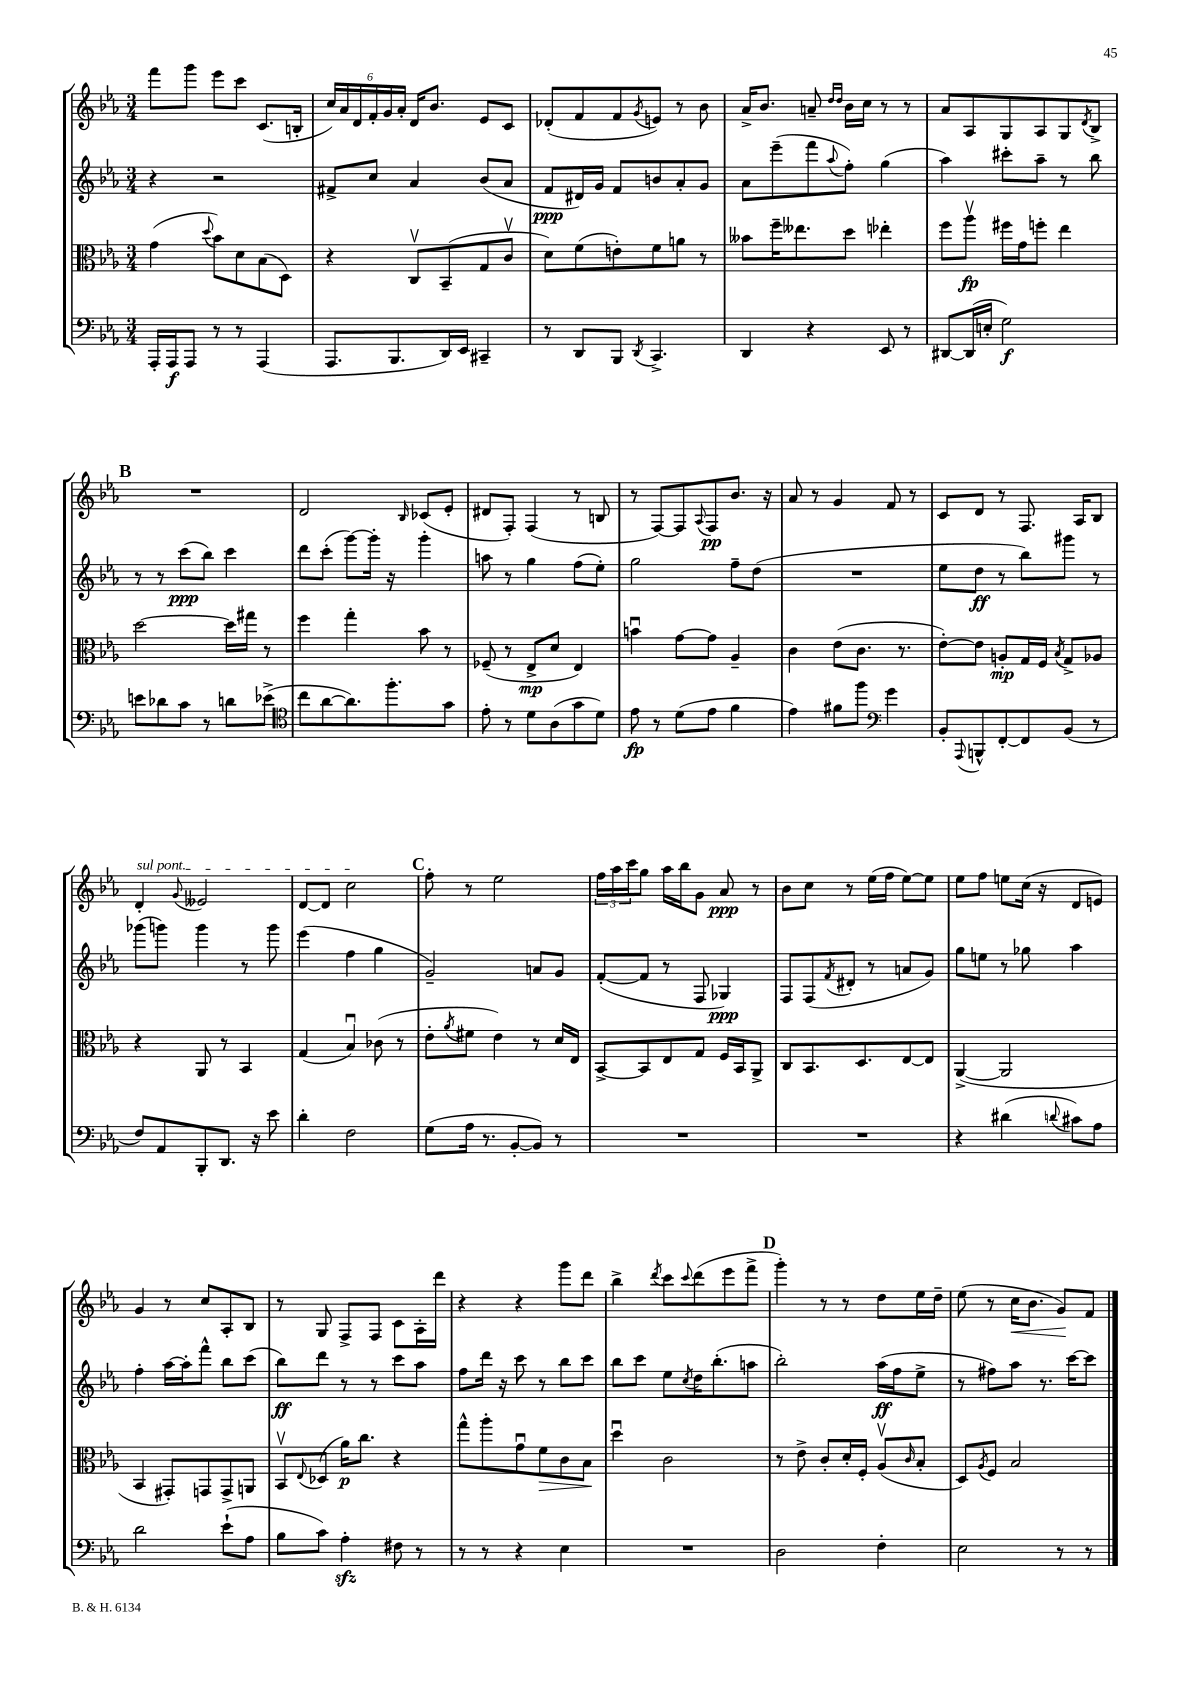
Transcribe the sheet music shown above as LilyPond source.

<<
\new StaffGroup <<
\new Staff = "s0" {
    \clef treble \key ees \major \numericTimeSignature \time 3/4
    f'''8 g'''8 ees'''8 c'''8 c'8.( b16-. |
    \tuplet 6/4 { c''16) aes'16 d'16 f'16-. g'16 aes'16-. } d'16 bes'8. ees'8 c'8 |
    des'8-.( f'8 f'8 \acciaccatura { g'8 } e'8) r8 bes'8 |
    aes'16-> bes'8. a'8-- \grace { d''16 d''16 } bes'16 c''16 r8 r8 |
    aes'8 aes8 g8 aes8 g8 \acciaccatura { d'8 } bes8-> |
    \mark \markup { \bold "B" } R2. |
    d'2 \grace { bes16 } ces'8( ees'8-. |
    dis'8 f8-.) f4( r8 b8 |
    r8 f8~) f8 \appoggiatura { aes8 } f8\pp bes'8. r16 |
    aes'8 r8 g'4 f'8 r8 |
    c'8 d'8 r8 f8. aes16 bes8 |
    \once \override TextSpanner.bound-details.left.text = \markup { \italic "sul pont." } d'4-.\startTextSpan \appoggiatura { g'8 } eeses'2 |
    d'8~ d'8 c''2\stopTextSpan |
    \mark \markup { \bold "C" } f''8-. r8 ees''2 |
    \tuplet 3/2 { f''16 aes''16 c'''16 } g''8 aes''16 bes''16 g'8 aes'8\ppp r8 |
    bes'8 c''8 r8 ees''16( f''16 ees''8~) ees''8 |
    ees''8 f''8 e''8 c''16( r16 d'8 e'8) |
    g'4 r8 c''8 aes8-. bes8 |
    r8 g8 f8-> f8 c'8 aes16-. d'''16 |
    r4 r4 g'''8 d'''8 |
    bes''4-> \acciaccatura { d'''8 } c'''8 \appoggiatura { c'''8 } d'''8( ees'''8 f'''8-> |
    \mark \markup { \bold "D" } g'''4-.) r8 r8 d''8 ees''16 d''16-- |
    ees''8( r8 c''16\< bes'8. g'8\!) f'8 \bar "|." |
}
\new Staff = "s1" {
    \clef treble \key ees \major \numericTimeSignature \time 3/4
    r4 r2 |
    fis'8-> c''8 aes'4 bes'8( aes'8 |
    f'8\ppp dis'16) g'16 f'8 b'8 aes'8-. g'8 |
    aes'8 ees'''8--( f'''8 \appoggiatura { aes''8 } f''8-.) g''4( |
    aes''4) cis'''8-. aes''8-- r8 bes''8 |
    \mark \markup { \bold "B" } r8 r8 c'''8\ppp( bes''8) c'''4 |
    d'''8 c'''8-.( g'''8~) g'''16-. r16 g'''4-. |
    a''8 r8 g''4 f''8( ees''8-.) |
    g''2 f''8-- d''8( |
    R2. |
    ees''8 d''8\ff r8 bes''8) gis'''8 r8 |
    ges'''8( g'''8) g'''4 r8 g'''8 |
    ees'''4( f''4 g''4 |
    \mark \markup { \bold "C" } g'2--) a'8 g'8 |
    f'8~-.( f'8 r8 f8 ges4\ppp) |
    f8 f8( \acciaccatura { f'8 } dis'8-. r8 a'8 g'8) |
    g''8 e''8 r8 ges''8 aes''4 |
    f''4-. aes''16~ aes''16-. f'''8-^ bes''8 c'''8( |
    bes''8\ff) d'''8 r8 r8 c'''8 aes''8 |
    f''8 d'''16 r16 c'''8 r8 bes''8 c'''8 |
    bes''8 c'''8 ees''8 \acciaccatura { c''8 } d''16 bes''8.-.( a''8 |
    \mark \markup { \bold "D" } bes''2-.) aes''16\ff( f''16 ees''8-> |
    r8 fis''8) aes''8 r8. c'''16~ c'''8 \bar "|." |
}
\new Staff = "s2" {
    \clef alto \key ees \major \numericTimeSignature \time 3/4
    g'4( \appoggiatura { d''8 } bes'8) d'8 bes8( d8) |
    r4 c8\upbow bes,8--( g8 c'8\upbow |
    d'8) f'8( e'8-.) f'8 a'8 r8 |
    beses'8 f''16-- eeses''8. d''8 ees''4-. |
    f''8 aes''8\upbow\fp fis''16 g'16 f''8-. ees''4 |
    \mark \markup { \bold "B" } d''2~ d''16 gis''16 r8 |
    f''4 g''4-. bes'8 r8 |
    fes8--( r8 ees8->\mp d'8 ees4) |
    b'4\downbow g'8~ g'8 aes4-- |
    c'4 ees'8( c'8. r8. |
    ees'8~-.) ees'8 a8-.\mp g16 f16 \acciaccatura { bes8 } g8-> aes8 |
    r4 aes,8 r8 bes,4 |
    g4( bes4\downbow) ces'8( r8 |
    \mark \markup { \bold "C" } ees'8-. \acciaccatura { aes'8 } fis'8 ees'4) r8 d'16 ees16 |
    bes,8~-> bes,8 ees8 g8 f16 bes,16 aes,8-> |
    c8 bes,8. d8. ees8~ ees8 |
    aes,4~->( aes,2 |
    bes,4 gis,8-.) g,8 g,8-> a,8 |
    bes,8\upbow \appoggiatura { ees8 } des8( aes'16\p) c''8. r4 |
    g''8-^ aes''8-. g'8\downbow f'8\> c'8 bes8\! |
    d''4\downbow c'2 |
    \mark \markup { \bold "D" } r8 ees'8-> c'8-. d'16-. f16-. aes8\upbow( \grace { c'16 } bes8-. |
    d8) \acciaccatura { aes8 } f8 bes2 \bar "|." |
}
\new Staff = "s3" {
    \clef bass \key ees \major \numericTimeSignature \time 3/4
    aes,,16-. aes,,16\f aes,,8 r8 r8 aes,,4( |
    aes,,8. bes,,8. d,16) ees,16 cis,4-- |
    r8 d,8 bes,,8 \acciaccatura { d,8 } c,4.-> |
    d,4 r4 ees,8 r8 |
    dis,8~ dis,16( e16-. g2\f) |
    \mark \markup { \bold "B" } e'8 des'8 c'8 r8 d'8 ees'8->( |
    \clef tenor c''8 aes'8~ aes'8.) f''8.-. g'8 |
    ees'8-. r8 d'8 aes8( g'8 d'8) |
    ees'8\fp r8 d'8( ees'8 f'4 |
    ees'4) fis'8 f''8 \clef bass g'4 |
    bes,8-. \appoggiatura { aes,,8 } b,,8-^ f,8~-. f,8 bes,8( r8 |
    f8) aes,8 bes,,8-. d,8. r16 ees'8 |
    d'4-. f2 |
    \mark \markup { \bold "C" } g8( aes16 r8. bes,8~-. bes,8) r8 |
    R2. |
    R2. |
    r4 dis'4( \appoggiatura { d'8 } cis'8) aes8 |
    d'2 ees'8-!( aes8 |
    bes8 c'8) aes4-.\sfz fis8 r8 |
    r8 r8 r4 ees4 |
    R2. |
    \mark \markup { \bold "D" } d2 f4-. |
    ees2 r8 r8 \bar "|." |
}
>>
>>
\layout { \context { \Score \remove "Bar_number_engraver" } }
